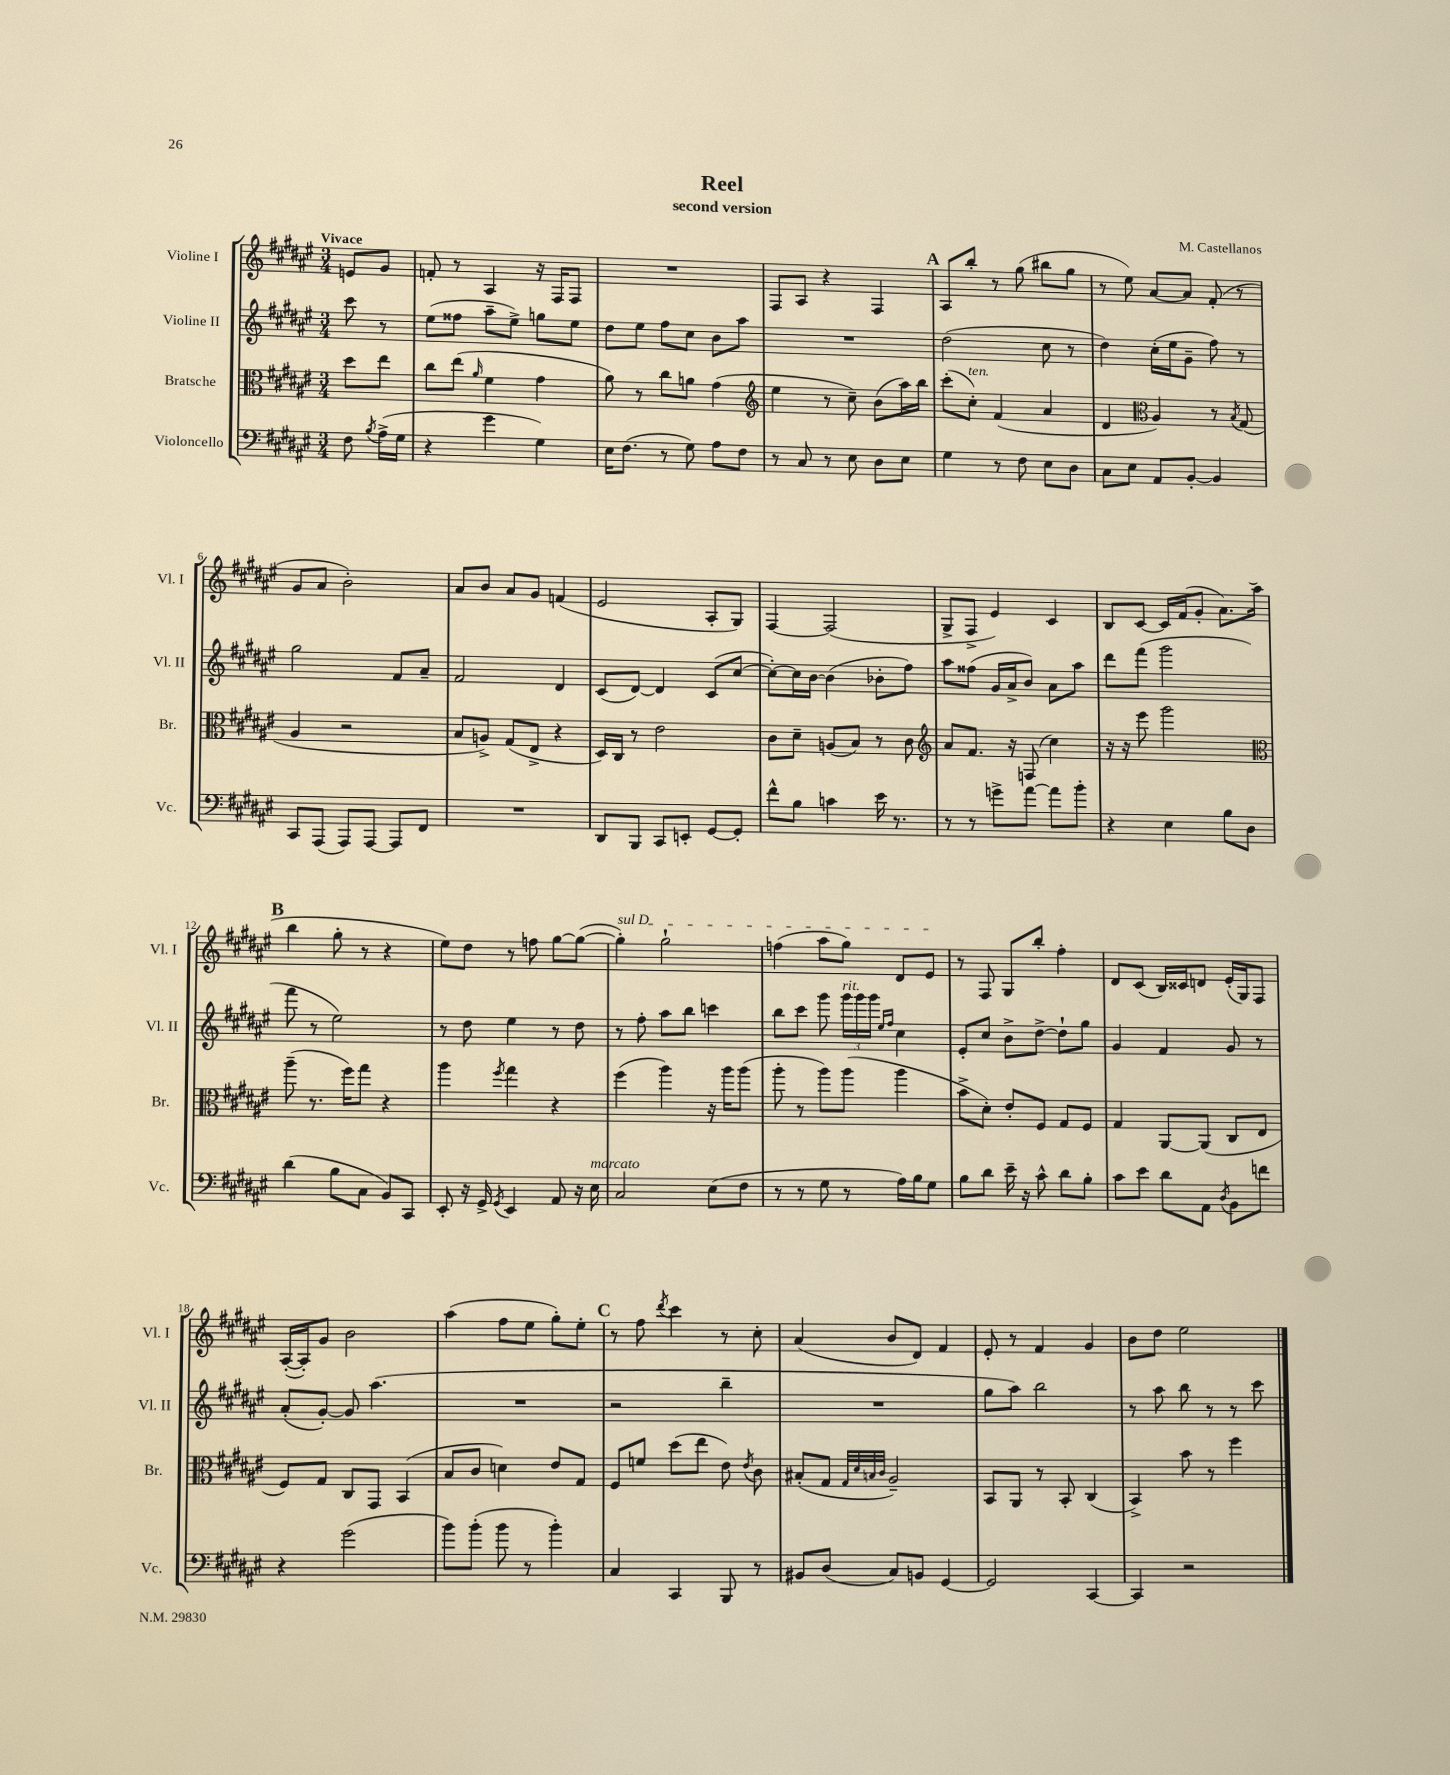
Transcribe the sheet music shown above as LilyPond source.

\header { title = "Reel" composer = "M. Castellanos" subtitle = "second version" }
<<
\new StaffGroup <<
\new Staff = "s0" \with { instrumentName = "Violine I" shortInstrumentName = "Vl. I" } {
    \clef treble \key fis \major \numericTimeSignature \time 3/4 \partial 4 \tempo "Vivace"
    \autoBeamOff e'8[ gis'8] |
    f'8-. r8 ais4 r16 fis16[ fis8] |
    R2. |
    fis8[ ais8] r4 fis4 |
    \mark \markup { \bold "A" } ais8[ b''8]-. r8 gis''8( bis''8[ gis''8] |
    r8 eis''8) ais'8[~ ais'8] fis'8-.( r8 |
    gis'8[ ais'8] b'2-.) |
    ais'8[ b'8] ais'8[ gis'8] f'4( |
    eis'2 ais8[-. gis8]) |
    fis4~ fis2( |
    gis8[-> fis8]-> eis'4) cis'4 |
    b8[ cis'8]~ cis'16[ fis'16( gis'8]-. ais'8.[) ais''16]( |
    \mark \markup { \bold "B" } b''4 gis''8-. r8 r4 |
    eis''8[) dis''8] r8 f''8 gis''8[~ gis''8]~( |
    \once \override TextSpanner.bound-details.left.text = \markup { \italic "sul D" } gis''4-.\startTextSpan) gis''2-! |
    f''4( ais''8[ gis''8]) dis'8[ eis'8]\stopTextSpan |
    r8 fis8 gis8[ b''8]-. fis''4-. |
    dis'8[ cis'8]( b16[) cisis'16 d'8] eis'16[-.( gis16) fis8] |
    ais16[~-.( ais16-.) gis'8] b'2 |
    ais''4( fis''8[ eis''8] gis''8[-.) eis''8]-. |
    \mark \markup { \bold "C" } r8 fis''8 \acciaccatura { dis'''8 } cis'''4 r8 cis''8-. |
    ais'4( b'8[ dis'8]) fis'4 |
    eis'8-. r8 fis'4 gis'4 |
    b'8[ dis''8] eis''2 \bar "|." |
}
\new Staff = "s1" \with { instrumentName = "Violine II" shortInstrumentName = "Vl. II" } {
    \clef treble \key fis \major \numericTimeSignature \time 3/4 \partial 4
    \autoBeamOff cis'''8 r8 |
    eis''8[( fisis''8] ais''8[-- eis''8]->) g''8[ eis''8] |
    dis''8[ eis''8] fis''8[ cis''8] b'8[ ais''8] |
    R2. |
    \mark \markup { \bold "A" } dis''2( cis''8 r8 |
    dis''4) cis''16[-.( eis''16 gis'8]-- fis''8) r8 |
    gis''2 fis'8[ ais'8]-- |
    fis'2 dis'4 |
    cis'8[( dis'8]~) dis'4 cis'8[( cis''8]~ |
    cis''8[~-.) cis''16 b'16]~ b'4( bes'8[-. fis''8]) |
    ais''8[ fisis''8]( gis'16[ ais'16-> b'8]) ais'8[ ais''8] |
    dis'''8[ fis'''8]( gis'''2 |
    \mark \markup { \bold "B" } fis'''8 r8 eis''2) |
    r8 dis''8 eis''4 r8 dis''8 |
    r8 fis''8-. ais''8[ b''8] c'''4 |
    b''8[ cis'''8] gis'''8 \tuplet 3/2 { gis'''16[^\markup { \italic "rit." } gis'''16 gis'''16] } \grace { eis''16[ fis''16] } cis''4 |
    eis'8[-. cis''8] b'8[-> dis''8]~-> dis''8[-! gis''8] |
    gis'4 fis'4 gis'8 r8 |
    ais'8[-.( gis'8]~-.) gis'8 ais''4.( |
    R2. |
    \mark \markup { \bold "C" } r2 b''4-- |
    R2. |
    gis''8[ ais''8]) b''2 |
    r8 ais''8 b''8 r8 r8 cis'''8 \bar "|." |
}
\new Staff = "s2" \with { instrumentName = "Bratsche" shortInstrumentName = "Br." } {
    \clef alto \key fis \major \numericTimeSignature \time 3/4 \partial 4
    \autoBeamOff dis''8[ eis''8] |
    cis''8[ eis''8]( \grace { ais'16 } fis'4 gis'4 |
    ais'8) r8 cis''8[ a'8] gis'4( |
    \clef treble eis''4 r8 cis''8--) b'8[( ais''16) b''16] |
    \mark \markup { \bold "A" } cis'''8[-.( cis''8]-.^\markup { \italic "ten." }) fis'4( ais'4 |
    dis'4 \clef alto ais4) r8 \acciaccatura { b8 } gis8( |
    ais4 r2 |
    b8[ a8]->) gis8[( eis8]-> r4 |
    dis16[) cis16] r8 eis'2 |
    cis'8[ dis'8]-- a8[( b8]) r8 cis'8 |
    \clef treble ais'8[ fis'8.] r16 f8( cis''4) |
    r16 r16 eis'''8 gis'''2 |
    \mark \markup { \bold "B" } \clef alto ais''8--( r8. fis''16[) gis''8] r4 |
    ais''4 \acciaccatura { fis''8 } gis''4 r4 |
    fis''4( ais''4) r16 ais''16[ ais''8]( |
    ais''8-. r8 ais''8[) ais''8]( ais''4 |
    b'8[-> dis'8]-.) eis'8[-. fis8] gis8[ fis8] |
    gis4 ais,8[~ ais,8]( cis8[ eis8] |
    fis8[) gis8] cis8[ gis,8] b,4( |
    b8[ cis'8] d'4) eis'8[ gis8] |
    \mark \markup { \bold "C" } fis8[ f'8] dis''8[( eis''8] eis'8) \acciaccatura { eis'8 } cis'8 |
    bis8[-.( gis8] \grace { gis32[ dis'32 b32 cis'32] } ais2--) |
    b,8[ ais,8] r8 b,8-. cis4( |
    b,4->) b'8 r8 fis''4 \bar "|." |
}
\new Staff = "s3" \with { instrumentName = "Violoncello" shortInstrumentName = "Vc." } {
    \clef bass \key fis \major \numericTimeSignature \time 3/4 \partial 4
    \autoBeamOff fis8 \acciaccatura { b8 } ais16[->( gis16] |
    r4 gis'4 gis4) |
    eis16[ fis8.]( r8 gis8) ais8[ fis8] |
    r8 cis8 r8 eis8 dis8[ eis8] |
    \mark \markup { \bold "A" } gis4 r8 fis8 eis8[ dis8] |
    cis8[ eis8] ais,8[ b,8]~-. b,4 |
    cis,8[ ais,,8]( ais,,8[) ais,,8]~ ais,,8[ fis,8] |
    R2. |
    dis,8[ b,,8] cis,8[ e,8]-. gis,8[~ gis,8]-. |
    fis'8[-^ b8] c'4 eis'16 r8. |
    r8 r8 g'8[-> ais'8]~ ais'8[ b'8]-. |
    r4 eis4 b8[ dis8] |
    \mark \markup { \bold "B" } dis'4( b8[ cis8] b,8[) cis,8] |
    eis,8-. r16 gis,16-> \acciaccatura { gis,8 } eis,4 ais,8 r16 eis16^\markup { \italic "marcato" } |
    cis2 eis8[( fis8] |
    r8 r8 gis8 r8 ais16[) b16 gis8] |
    b8[ dis'8] eis'16-- r16 cis'8-^ dis'8[ b8]-. |
    cis'8[ eis'8] dis'8[ ais,8] \acciaccatura { dis8 } b,8[ f'8] |
    r4 gis'2( |
    b'8[) b'8]-.( b'8 r8 b'4-.) |
    \mark \markup { \bold "C" } cis4 cis,4 b,,8 r8 |
    bis,8[ dis8]( cis8[) b,8] gis,4~ |
    gis,2 cis,4~ |
    cis,4 r2 \bar "|." |
}
>>
>>
